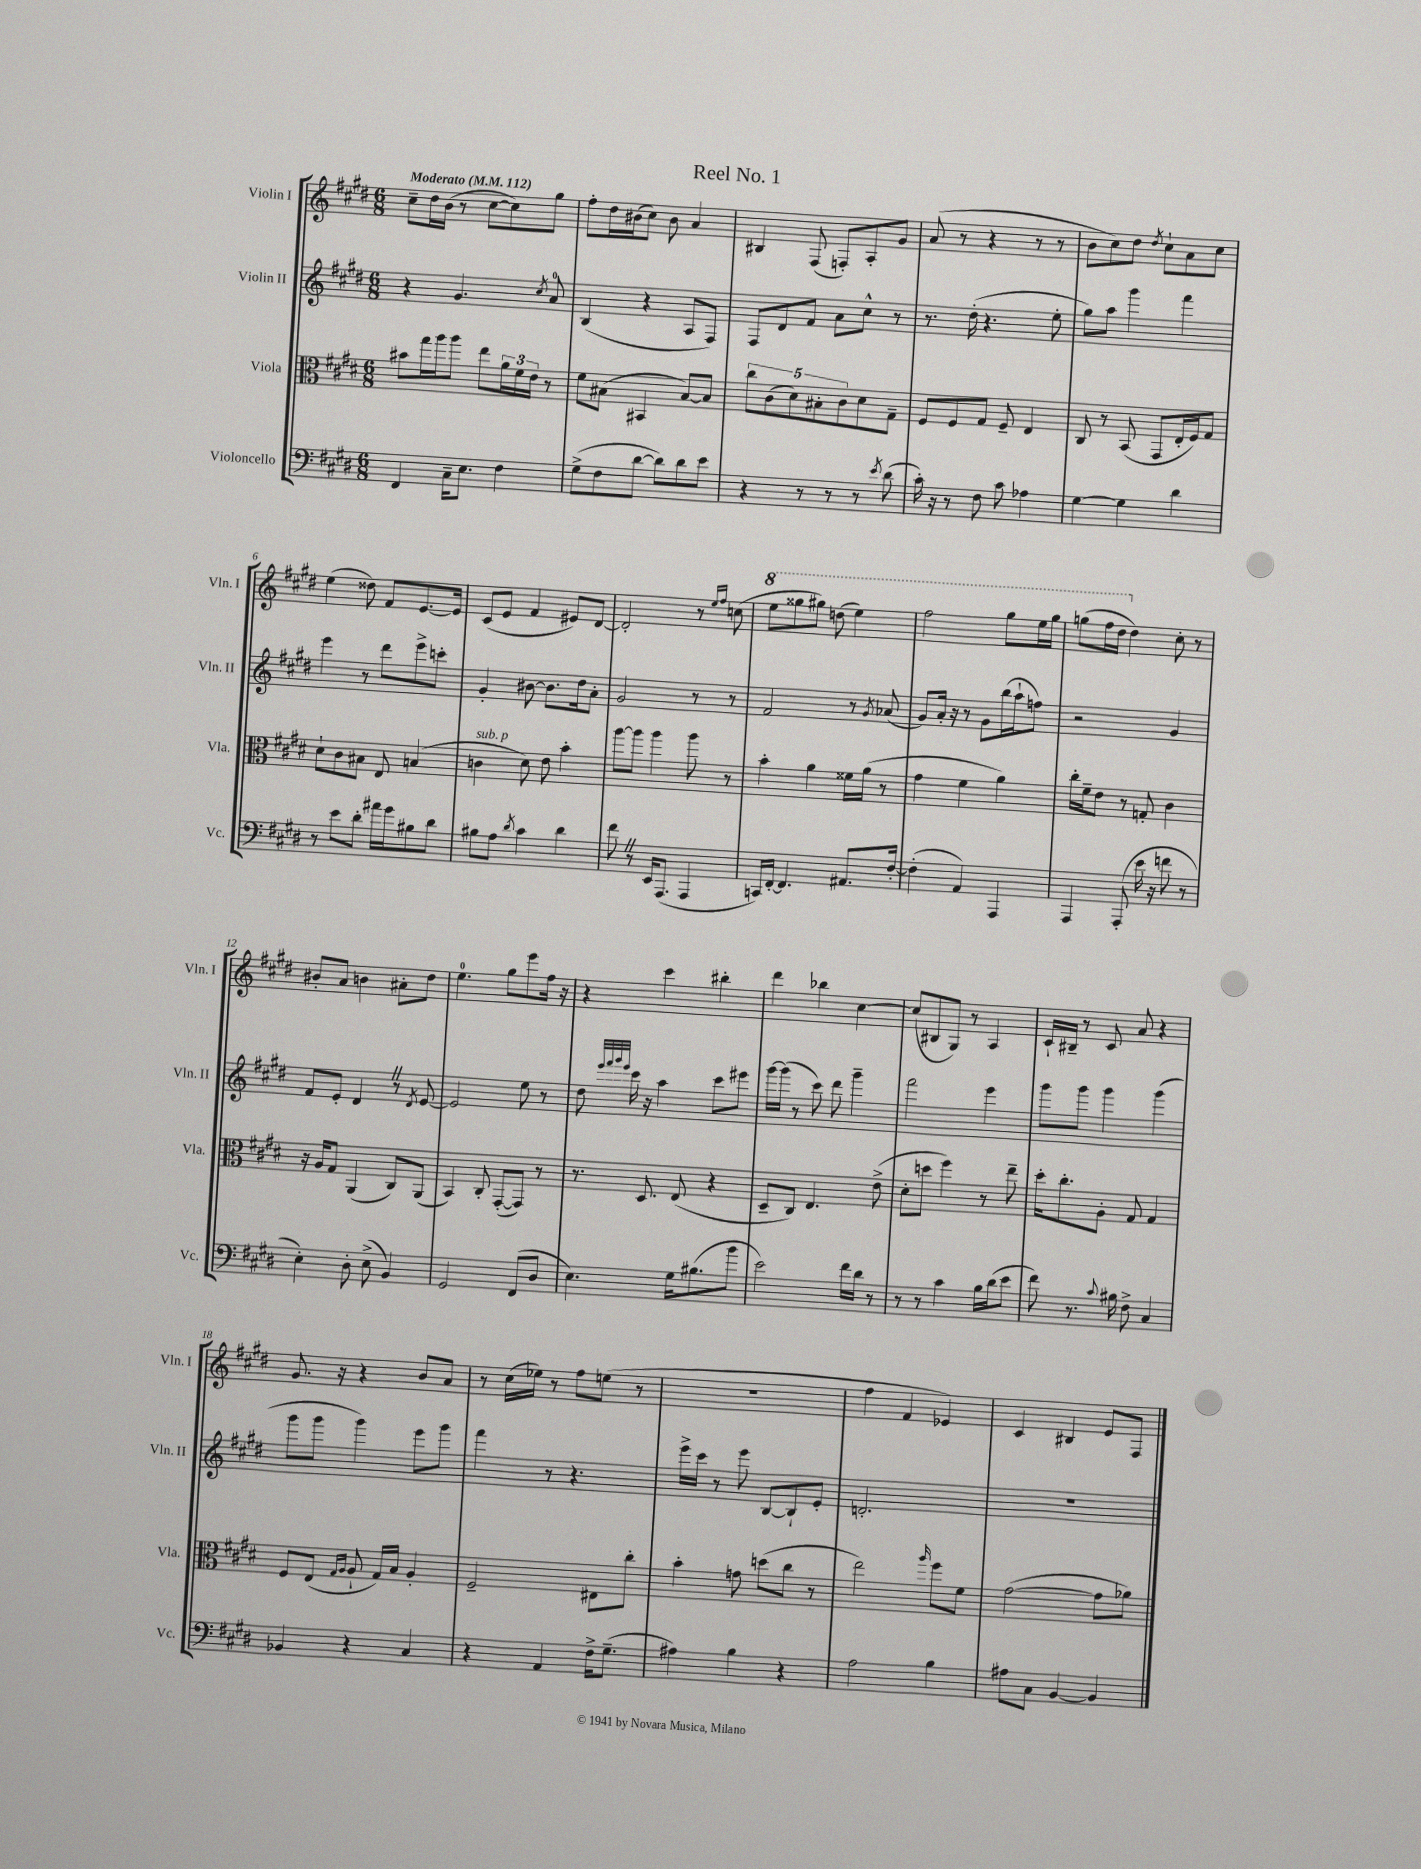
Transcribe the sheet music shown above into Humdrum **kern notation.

**kern	**kern	**kern	**kern
*staff4	*staff3	*staff2	*staff1
*clefF4	*clefC3	*clefG2	*clefG2
*k[f#c#g#d#]	*k[f#c#g#d#]	*k[f#c#g#d#]	*k[f#c#g#d#]
*M6/8	*M6/8	*M6/8	*M6/8
*MM112	*MM112	*MM112	*MM112
4FF#/	8b#\L	4r	8cc#~\L
.	16gg#\L	.	16dd#\L
.	16aa\J	.	(16b\JJ
16C#~\LK	8aa\J	4.g#/	8r
8.E\J	.	.	.
.	8ee\L	.	[8cc#\L
4F#\	24a\L	.	8cc#\])
.	24f#\	.	.
.	24e\JJ	.	.
.	.	8qcc#/	.
.	8r	8a/	8gg#\J
=	=	=	=
(8G#^\L	8f#\L	(4B/	8ff#'\L
8F#\	(8B#\J	.	16dd#\L
.	.	.	(16b#\J
[8d#\J	4BB#/	4r	8cc#\J)
8d#\]L)	.	.	8b#\
8d#\	[8B#/L)	8A/L	4a/
8e\J	8B#/]J	8F#/J)	.
=	=	=	=
4r	10cc#\L	8F#/L	4B#/
.	(10c#\	.	.
.	.	8d#/	.
.	10d#\)	.	.
8r	.	8f#/J	(8F#/
.	10B#'\	.	.
8r	.	8a\L	8F'/L)
.	10c#\	.	.
8r	8d#\	8cc#^^\J	8A'/
8qe/	.	.	.
(8d#\	8G#~\J	8r	8g#/J
=	=	=	=
16c#'\)	8F#/L	8.r	(8a/
16r	.	.	.
8r	8F#/	.	8r
.	.	(16dd#'\	.
8F#\	8G#/J	4.r	4r
8c#\	8F#~/	.	.
4A-\	4E/	.	8r
.	.	8ee'\	8r
=	=	=	=
[4G#\	8C#/	8gg#\L)	8b\L
.	8r	8aa\J	8cc#\)
4G#\]	(8BB/	4ggg#\	8dd#\J
.	.	.	8qdd#/
.	8GG#/L	.	8cc#`\L
4d#\	16E'/L	4fff#\	8a\
.	16F#/J)	.	.
.	8G#/J	.	8cc#\J
=	=	=	=
8r	8d#`\L	4eee\	(4ee\
8e\L	8c#\	.	.
8d#'\J	8B#\J	8r	8dd##\)
16a#\LL	8E/	8ddd#\L	8f#/L
16g#\J	.	.	.
8B#\	(4B/	8eee^\	[8.e/
8d#\J	.	8ccc'\J	.
.	.	.	16e/]Jk
=	=	=	=
8B#\L	4c\	4g#'/	(8c#/L
8A\J	.	.	8e/J
8qd#/	.	.	.
4c#\	8d#\)	[8b#\	4f#/
.	8e\	8.b#\]L	.
4d#\	4b'\	.	8e#/L)
.	.	16dd#\k	.
.	.	8a'\J	[8d#/J
=	=	=	=
8f#\	[8aa\L	2g#/	2d#'/]
8r	8aa\]J	.	.
16EE/LK	4aa\	.	.
(8.AAA/J	.	.	.
4AAA/	8aa\	8r	8r
.	.	.	16qqee/LL
.	.	.	16qqff#/JJ
.	8r	8r	(8cc\
=	=	=	=
16CC/LL)	4b'\	2f#/	8eee\L
[16FF#'/JJ	.	.	.
4.FF#/]	.	.	8ggg##\
.	4a\	.	8ggg#\J)
.	.	.	(8ddd\
8.AA#/L	16f##\LL	8r	4eee\)
.	(16a\JJ	.	.
.	.	8qg#/	.
.	8r	(8a-/	.
[16F#'/Jk	.	.	.
=	=	=	=
(4F#'\]	4g#\	8g#/L)	2fff#\
.	.	16a'/Jk	.
.	.	16r	.
4AA/)	4f#\	8r	.
.	.	8g#\L	.
4AAA/	4a\)	(16bb\L	8ggg#\L
.	.	16aa`\J	.
.	.	8ff\J)	16eee\L
.	.	.	16ggg#\JJ
=	=	=	=
4AAA/	16cc#'\LL	2r	(8ggg\L
.	16f#~\J	.	.
.	8e\J	.	16fff#\L
.	.	.	16ddd#\JJ
(8AAA'/	8r	.	4dd#\)
16e\	8G'/	.	.
16r	.	.	.
8f\	4c#\	4g#/	8cc#'\
8r	.	.	8r
=	=	=	=
4E'\)	16r	8f#/L	8b#'/L
.	16A/LK	.	.
.	8G#/J	8e'/J	8a/J
8D#'\	(4AA/	4d#/	4b\
(8E^\	.	.	.
4BB/)	8C#/L)	8r	8a#'\L
.	.	8qd#/	.
.	(8AA/J	[8e/	8dd#\J
=	=	=	=
2GG#/	4BB/)	2e/]	4.ee\
.	8C#'/	.	.
.	([8GG#'/L	.	8gg#\L
(8FF#/L	8GG#/]J)	8ee\	8eee\
8D#/J	8r	8r	16ff#\Jk
.	.	.	16r
=	=	=	=
4.E\)	8.r	8dd#\	4r
.	.	32qqeee/LLL	.
.	.	32qqfff#/	.
.	.	32qqggg#/	.
.	.	32qqeee/JJJ	.
.	.	16ccc#\	.
.	8.D#/	16r	.
.	.	4aa\	4ccc#\
16G#\LK	(8E/	.	.
(8.B#\	.	.	.
.	4r	8ccc#\L	4bb#'\
8b\J	.	8eee#\J	.
=	=	=	=
2e\)	8D#~/L	[16ggg#\LL	4ddd#\
.	.	(16ggg#\]JJ	.
.	8C#/J)	8r	.
.	4.E/	8ccc#\)	4bb-\
.	.	8ddd#\	.
16f#\LL	.	4ggg#~\	[4cc#\
16d#\JJ	.	.	.
8r	(8e^\	.	.
=	=	=	=
8r	8d#'\L	2fff#\	(8cc#/]L
8r	8dd\J	.	8B#/
4c#\	4ff#\)	.	8G#/J)
.	.	.	8r
16B\LL	8r	4eee\	4A/
(16d#\J	.	.	.
8e\J	8ee~\	.	.
=	=	=	=
8f#\)	16dd#'\LK	8ggg#\L	16c#`/LL
.	8.cc#'\	.	16B#~/JJ
8.r	.	8ggg#\J	8r
.	8A'\J	4ggg#\	8c#/
8qqc#/	.	.	.
16B#\	.	.	.
8F#^\	8G#/	.	8a/
4C#/	4G#/	(4ggg#\	4r
=	=	=	=
4BB-/	8F#/L	8ggg#\L	8.g#/
.	(8E/J	8ggg#\J	.
.	.	.	16r
.	16qqG#/LL	.	.
.	16qqA/JJ	.	.
4r	8A`/	4ggg#\)	4r
.	16G#/LL)	.	.
.	16B/JJ	.	.
4C#/	4A'/	8eee\L	8b/L
.	.	8ggg#\J	8a/J
=	=	=	=
4r	2F#~/	4fff#\	8r
.	.	.	(16cc#\LL
.	.	.	16ee-\JJ)
4AA/	.	8r	8r
.	.	4.r	8ff#\L
16F#^\LK	8E#\L	.	(8ee\J
(8.G#~\J	.	.	.
.	8cc#'\J	.	8r
=	=	=	=
4A#\)	4b'\	16eee^\LL	2.r
.	.	16ccc#\JJ	.
.	.	8r	.
4B\	8g\	8eee\	.
.	(8dd\L	[8B/L	.
4r	8cc#\J	8B`/]	.
.	8r	8e'/J	.
=	=	=	=
2A\	2ee\)	2.d'/	4ff#\
.	.	.	4f#/
.	16qqaa/	.	.
4B\	8ff#\L	.	4e-/)
.	8f#\J	.	.
=	=	=	=
8A#\L	([2g#\	2.r	4c#/
8C#\J	.	.	.
[4BB/	.	.	4B#/
4BB/]	8g#\]L	.	8e/L
.	8a-\J)	.	8F#/J
==	==	==	==
*-	*-	*-	*-
